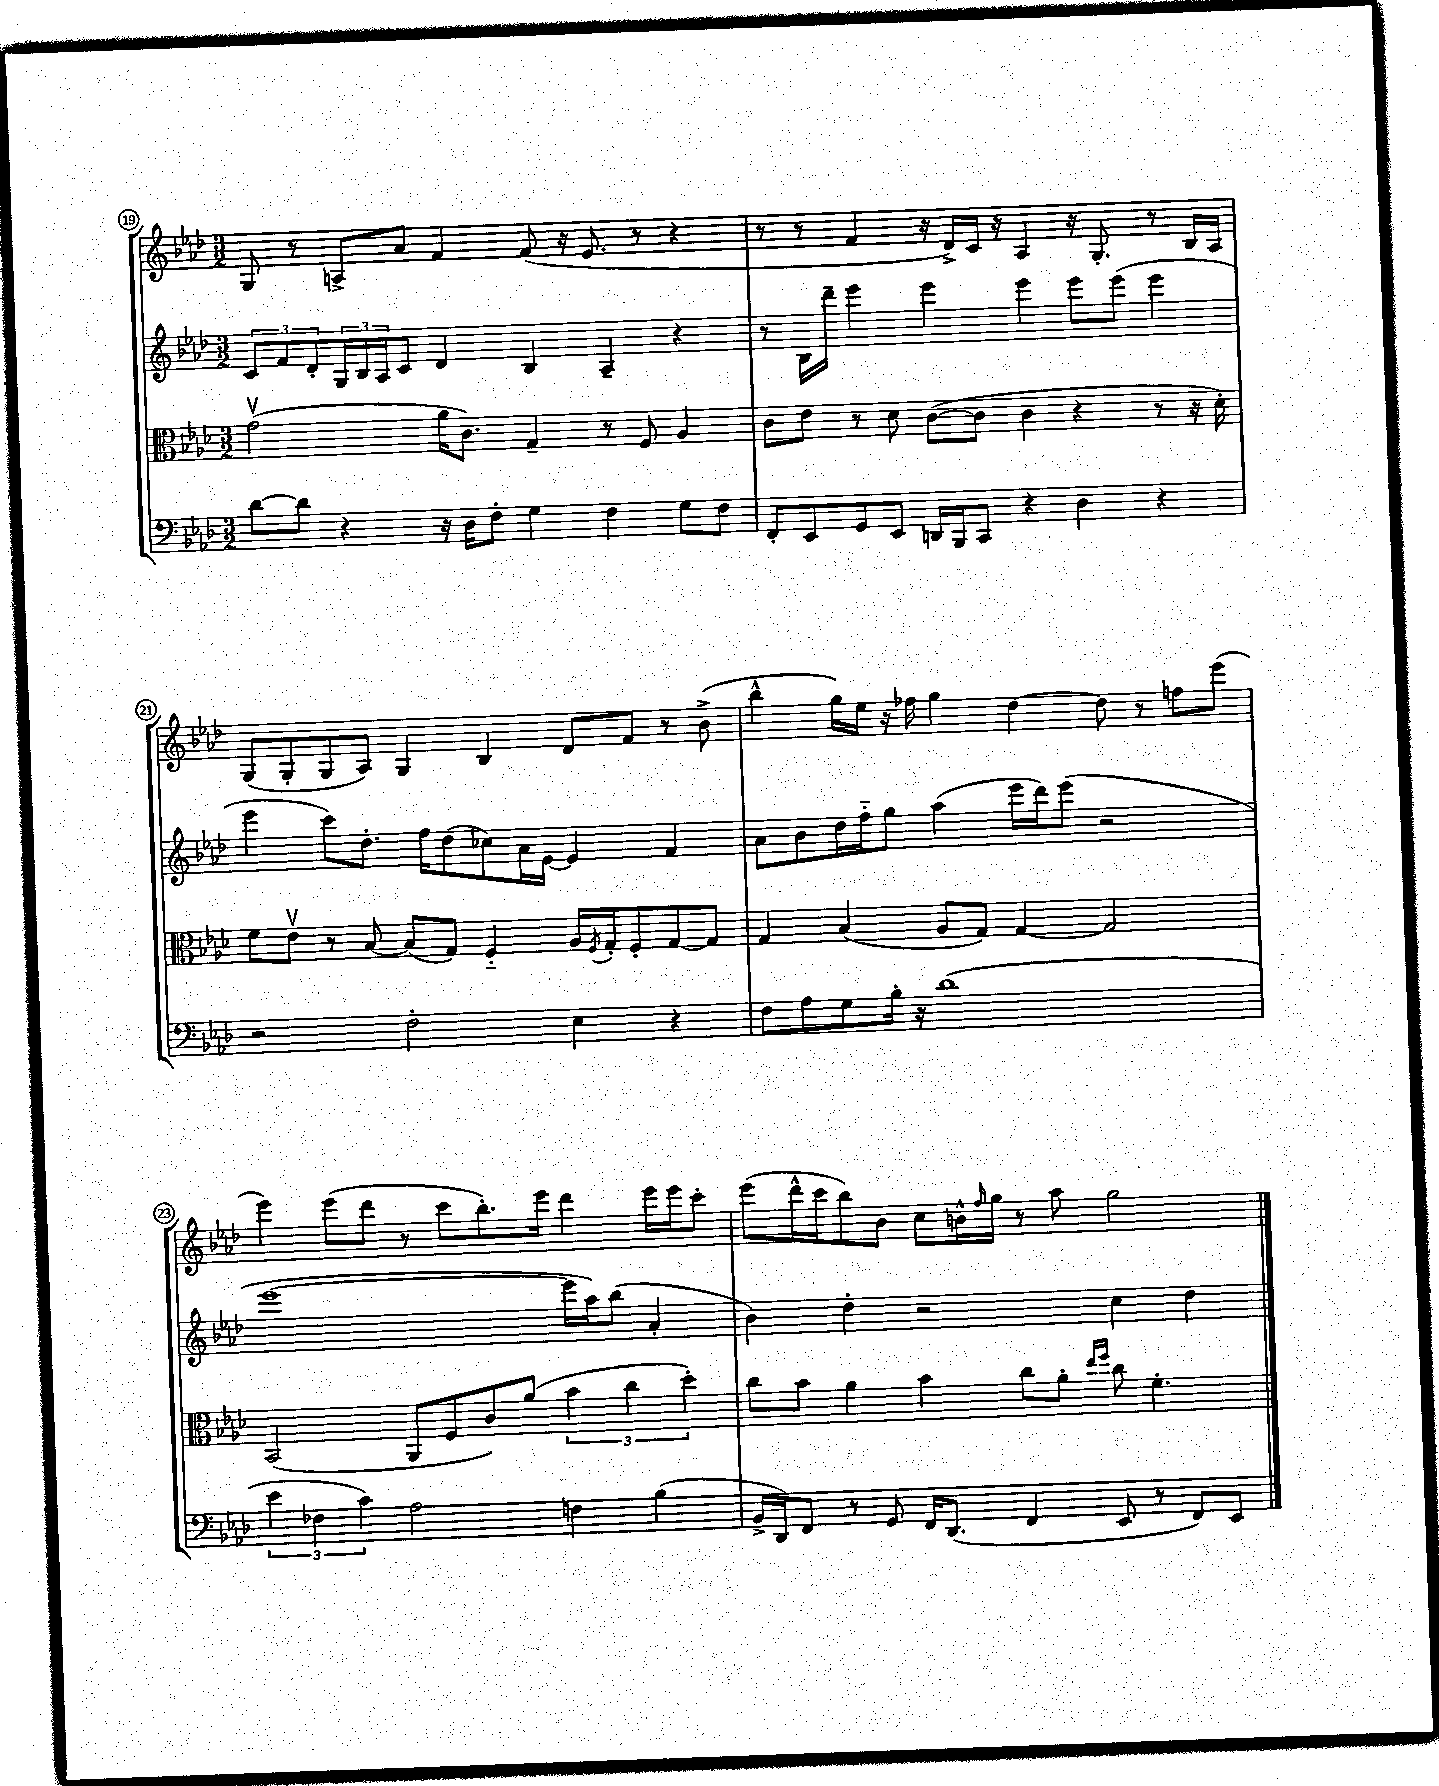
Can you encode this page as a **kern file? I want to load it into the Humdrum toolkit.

**kern	**kern	**kern	**kern
*part4	*part3	*part2	*part1
*staff4	*staff3	*staff2	*staff1
*clefF4	*clefC3	*clefG2	*clefG2
*k[b-e-a-d-]	*k[b-e-a-d-]	*k[b-e-a-d-]	*k[b-e-a-d-]
*M3/2	*M3/2	*M3/2	*M3/2
=19	=19	=19	=19
[8d-\L	(2gv\	12c/L	8G/
.	.	12f/	.
8d-\J]	.	.	8r
.	.	12d-'/	.
4r	.	24G/L	8An^/L
.	.	24B-/	.
.	.	24A-/J	.
.	.	8c/J	8a-/J
16r	16a-\KL	4d-/	4f/
16D-\KL	8.c\J)	.	.
8F'\J	.	.	.
4G\	4G~/	4B-/	(8f/
.	.	.	16r
.	.	.	8.e-/
4F\	8r	4A-~/	.
.	8F/	.	8r
8G\L	4A-/	4r	4r
8F\J	.	.	.
=20	=20	=20	=20
8FF'/L	8c\L	8r	8r
8EE-/	8e-\J	16B-\LL	8r
.	.	16ddd-~\JJ	.
8GG/	8r	4eee-\	4f/
8EE-/J	8d-\	.	.
16DDn/LL	([8c\L	4eee-\	16r
16BBB-/J	.	.	16d-^/LL)
8CC/J	8c\J]	.	16c/JJ
.	.	.	16r
4r	4c\	4eee-\	4A-/
4D-\	4r	8eee-\L	16r
.	.	.	8.G'/
.	.	(8eee-\J	.
4r	8r	4eee-\	8r
.	16r	.	16B-/LL
.	16d-'\)	.	16A-/JJ
!!LO:LB:g=z
=21	=21	=21	=21
2r	8f\L	4eee-\	(8G/L
.	8e-v\J	.	8G'/
.	8r	8ccc\L)	8G/
.	[8B-/	8.dd-'\J	8A-/J)
2F'\	(8B-/L]	.	4G/
.	.	16ff\KL	.
.	8G/J)	(8dd-\	.
.	4F/	8cc-X\)	4B-/
.	.	16a-\L	.
.	.	[16e-\JJ	.
4E-\	16A-/LL	4e-/]	8d-/L
.	8qF/	.	.
.	16G'/J	.	.
.	8F'/	.	8f/J
4r	[8G/	4f/	8r
.	8G/J]	.	(8b-^\
=22	=22	=22	=22
8F\L	4G/	8a-\L	4bb-^^\
8A-\	.	8b-\	.
8G\	(4B-/	16dd-\L	16gg\LL)
.	.	16ff\J	16ee-\JJ
16B-'\Jk	.	8gg\J	16r
16r	.	.	16ff-X\
(1d-	8A-/L	(4aa-\	4gg\
.	8G/J)	.	.
.	[4G/	16eee-\LL	[4dd-\
.	.	16ddd-\J)	.
.	.	(8eee-\J	.
.	2G/]	2r	8dd-\]
.	.	.	8r
.	.	.	8ffn\L
.	.	.	(8eee-\J
!!LO:LB:g=z
=23	=23	=23	=23
6e-\	(2BB-/	[1eee-	4eee-\)
6F-X\	.	.	.
.	.	.	(8eee-\L
6c\)	.	.	.
.	.	.	8ddd-\J
2A-\	8AA-/L	.	8r
.	8F/	.	8ccc\L
.	8c/)	.	8.bb-'\)
.	(8a-/J	.	.
.	.	.	16eee-\Jk
4Fn\	6b-\	16eee-\LL]	4ddd-\
.	.	16aa-\J)	.
.	.	(8bb-\J	.
.	6cc\	.	.
(4B-\	.	4a-'/	16eee-\LL
.	.	.	16eee-\J
.	6dd-'\)	.	.
.	.	.	8ccc'\J
=24	=24	=24	=24
16BB-^/LL	8cc\L	4b-\)	(8eee-\L
16DD-/J)	.	.	.
8FF/J	8b-\J	.	16ddd-^^\L
.	.	.	16ccc\J
8r	4a-\	4dd-'\	8bb-\)
8GG/	.	.	8b-\J
16FF/KL	4b-\	2r	8cc\L
(8.DD-/J	.	.	.
.	.	.	16bn^^\L
.	.	.	16qqff/
.	.	.	16gg\JJ
4FF/	8cc\L	.	8r
.	8a-'\J	.	8aa-\
.	16qqee-/LL	.	.
.	16qqff/JJ	.	.
8EE-/	8cc\	4cc\	2gg\
8r	4.f'\	.	.
8FF/L)	.	4dd-\	.
8EE-/J	.	.	.
==	==	==	==
*-	*-	*-	*-
